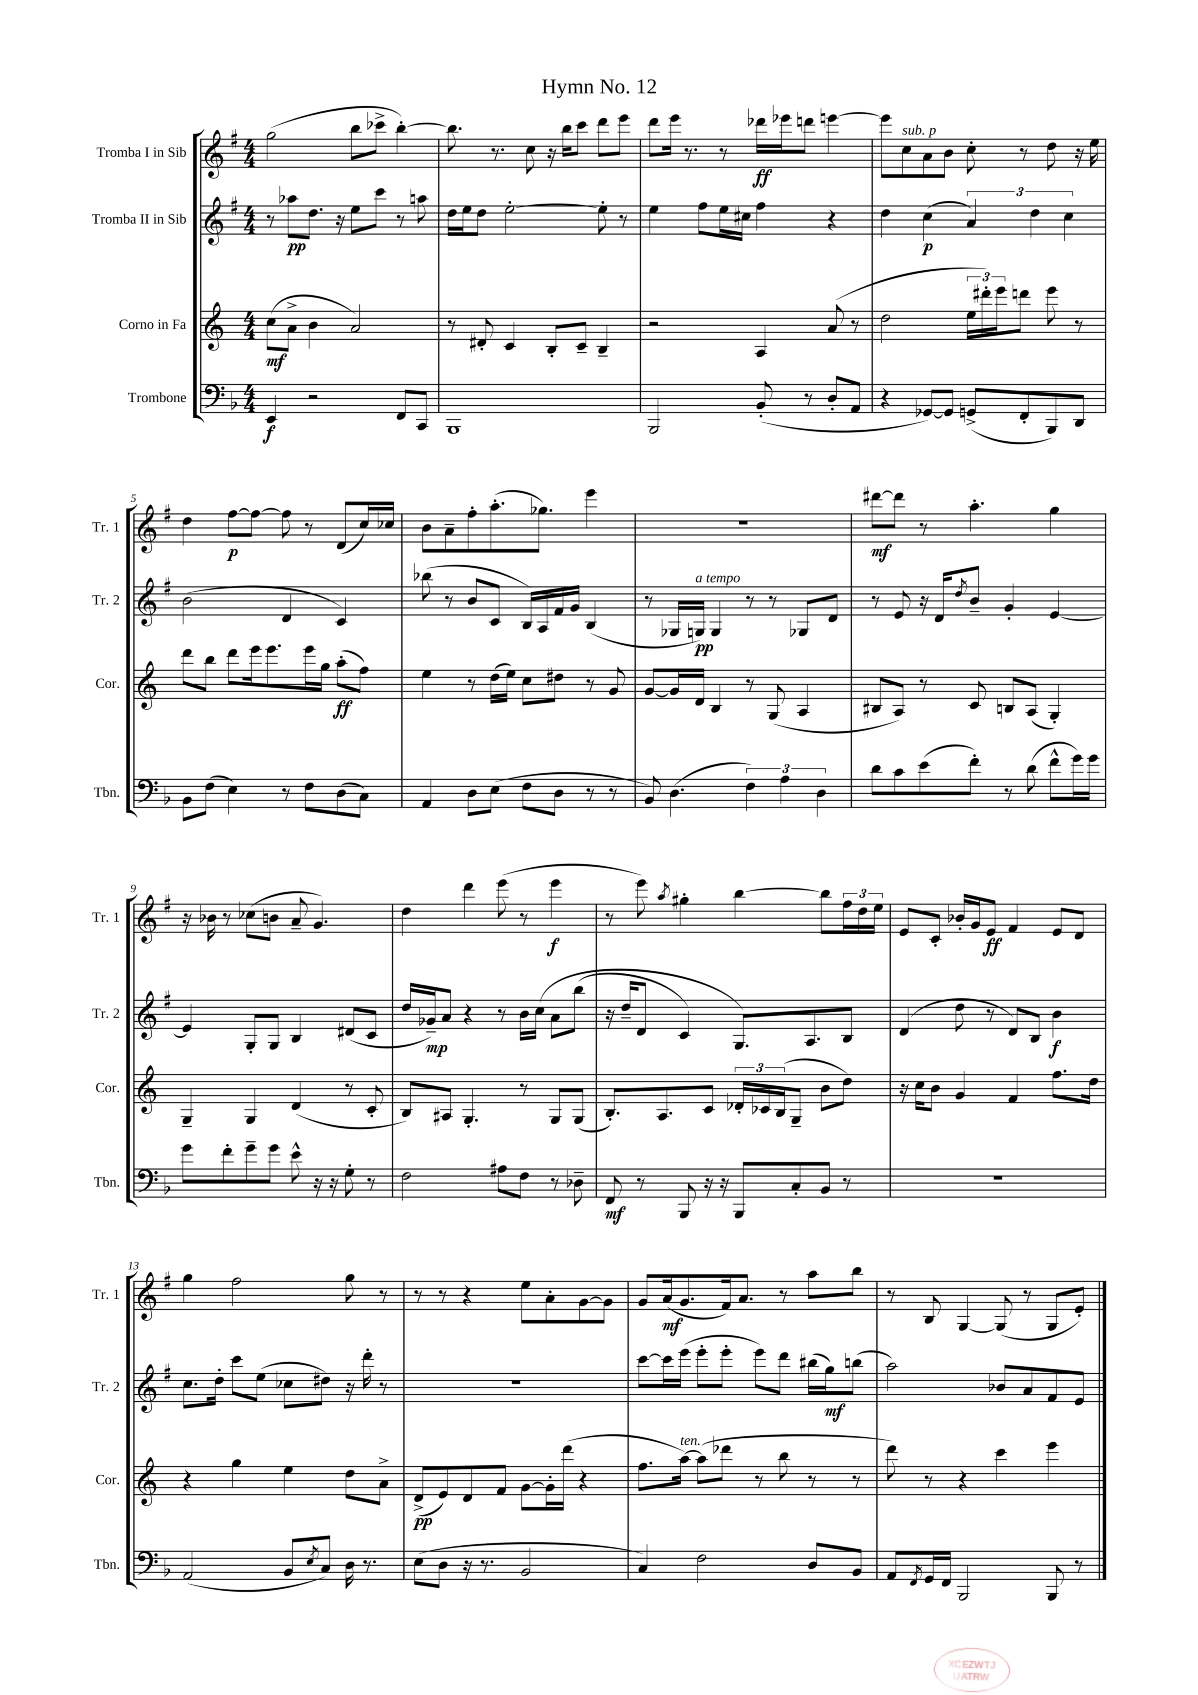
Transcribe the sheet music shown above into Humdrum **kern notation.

**kern	**kern	**kern	**kern
*staff4	*staff3	*staff2	*staff1
*clefF4	*clefG2	*clefG2	*clefG2
*k[b-]	*k[]	*k[f#]	*k[f#]
*M4/4	*M4/4	*M4/4	*M4/4
4EE/	(8cc\L	8r	(2gg\
.	8a^\J	8aa-\L	.
2r	4b\	8.dd\J	.
.	.	16r	.
.	2a/)	8ee\L	8bb\L
.	.	8ccc\J	8ccc-^\J
8FF/L	.	8r	[4bb'\)
8CC/J	.	8aa\	.
=	=	=	=
1BBB-	8r	16dd\LL	8.bb\]
.	.	16ee\J	.
.	8d#'/	8dd\J	.
.	.	.	8.r
.	4c/	[2ee'\	.
.	.	.	8cc\
.	8B'/L	.	16r
.	.	.	16bb\LK
.	8c~/J	.	8ccc\J
.	4B~/	8ee'\]	8ddd\L
.	.	8r	8eee\J
=	=	=	=
2BBB-/	2r	4ee\	8ddd\L
.	.	.	16eee\Jk
.	.	.	8.r
.	.	8ff#\L	.
.	.	16ee\L	8r
.	.	16cc#\JJ	.
(8BB-'/	4A/	4ff#\	16ddd-\LL
.	.	.	16eee-\J
8r	.	.	8ddd\J
8D'/L	(8a/	4r	[4eee\
8AA/J	8r	.	.
=	=	=	=
4r	2dd\	4dd\	8eee\]L
.	.	.	8cc\
[8GG-/L)	.	(4cc\	8a\
8GG-/]J	.	.	8b\J
(8GG^/L	24ee\LL	6a/)	8cc'\
.	24ddd#'\)	.	.
.	24eee\J	.	.
8FF'/	8ddd\J	.	8r
.	.	6dd\	.
8BBB-/)	8eee\	.	8dd\
.	.	6cc\	.
8DD/J	8r	.	16r
.	.	.	16ee\
=	=	=	=
8BB-\L	8ddd\L	(2b\	4dd\
(8F\J	8bb\J	.	.
4E\)	8ddd\L	.	[8ff#\L
.	16eee\k	.	8ff#\_J
.	8.eee\	.	.
8r	.	4d/	8ff#\]
8F\L	16eee\L	.	8r
.	16gg\JJ	.	.
(8D\	(8aa'\L	4c/)	(8d/L
8C\J)	8ff\J)	.	16cc/L)
.	.	.	16cc-/JJ
=	=	=	=
4AA/	4ee\	(8bb-\	8b\L
.	.	8r	8a~\
8D\L	8r	8b/L	8ff#'\
(8E\J	(16dd\LL	8c/J	(8.aa'\
.	16ee\JJ)	.	.
8F\L	8cc\L	16B/LL)	.
.	.	16A/	8.gg-\J)
8D\J	8dd#\J	16f#/	.
.	.	16g/JJ	.
8r	8r	(4B/	4eee\
8r	8g/	.	.
=	=	=	=
8BB-/)	[8g/L	8r	1r
(4.D\	16g/]L	16G-/LL	.
.	16d/JJ	16G/JJ)	.
.	4B/	4G/	.
6F\)	8r	8r	.
.	(8G/	8r	.
6A\	.	.	.
.	4A/	8G-/L	.
6D\	.	.	.
.	.	8d/J	.
=	=	=	=
8d\L	8B#/L	8r	[8ddd#\L
8c\	8A/J)	8e/	8ddd#\]J
(8e\	8r	16r	8r
.	.	16d/LK	.
.	.	8qdd/	.
8f'\J)	8c/	8b~/J	4.aa'\
8r	8B/L	4g'/	.
(8d\	(8A/J	.	.
8f^^\L	4G'/)	[4e/	4gg\
16g\L)	.	.	.
16g\JJ	.	.	.
=	=	=	=
8g\L	4G~/	4e/]	16r
.	.	.	16b-\
8f'\	.	.	8r
8g~\	4G/	8G'/L	(8cc-\L
8g\J	.	8G/J	8b\J
8e^^\	(4d/	4B/	8a~/
16r	.	.	4.g/)
16r	.	.	.
8G'\	8r	(8d#/L	.
8r	8c'/	8c/J	.
=	=	=	=
2F\	8B/L)	16dd/LL	4dd\
.	.	16g-~/J)	.
.	8A#/J	8a/J	.
.	4.G'/	4r	4ddd\
8A#\L	.	8r	(8eee\
8F\J	8r	16b\LL	8r
.	.	&(16cc\JJ	.
8r	8G/L	8a\L	4eee\
8D-~\	(8G/J	(8bb\J	.
=	=	=	=
8FF/	8.B'/L)	16r	8r
.	.	16dd~/LK	.
8r	.	8d/J	8eee\)
.	8.A/	.	.
.	.	.	8qaa/
8BBB-/	.	4c/)	4gg#'\
16r	8c/J	.	.
16r	.	.	.
8BBB-/L	24d-'/LL	8.G/L&)	[4bb\
.	24c-/	.	.
.	(24B/J	.	.
8C'/	8G~/J	.	.
.	.	8.A/	.
8BB-/J	8b\L	.	8bb\]L
8r	8dd\J)	8B/J	24ff#\L
.	.	.	24dd\
.	.	.	24ee\JJ
=	=	=	=
1r	16r	(4d/	8e/L
.	16cc\LK	.	.
.	8b\J	.	8c'/J
.	4g/	8dd\	16b-'/LL
.	.	.	16g/J
.	.	8r	8e/J
.	4f/	8d/L)	4f#/
.	.	8B/J	.
.	8.ff\L	4b\	8e/L
.	.	.	8d/J
.	16dd\Jk	.	.
=	=	=	=
(2AA/	4r	8.cc\L	4gg\
.	.	16dd'\Jk	.
.	4gg\	8ccc\L	2ff#\
.	.	(8ee\J	.
8BB-/L	4ee\	8cc-\L	.
8qE/	.	.	.
8C/J)	.	8dd#\J)	.
16D\	8dd\L	16r	8gg\
8.r	.	16ddd'\	.
.	8a^\J	8r	8r
=	=	=	=
(8E\L	(8d^/L	1r	8r
8D\J	8e/)	.	8r
16r	8d/	.	4r
8.r	.	.	.
.	8f/J	.	.
2BB-/	[8g\L	.	8ee\L
.	16g'\]L	.	8a'\
.	(16ddd\JJ	.	.
.	4r	.	[8g\
.	.	.	8g\]J
=	=	=	=
4C/)	8.ff\L	[8ccc\L	8g/L
.	.	16ccc\]L	(16a/k
.	[16aa\Jk)	(16eee\JJ	8.g/
2F\	(8aa\]L	8eee'\L	.
.	8ddd-\J	8eee'\J	16f#/k)
.	.	.	8.a/J
.	8r	8eee\L)	.
.	8bb\	8ddd\J	8r
8D/L	8r	(16bb#\LL	8aa\L
.	.	16gg\J)	.
8BB-/J	8r	(8bb\J	8bb\J
=	=	=	=
8AA/L	8ddd\)	2aa\)	8r
8qFF/	.	.	.
16GG/L	8r	.	8B/
16FF/JJ	.	.	.
2BBB-/	4r	.	[4G/
.	4ccc\	8b-/L	(8G/]
.	.	8a/	8r
8BBB-/	4eee\	8f#/	8G/L
8r	.	8e/J	8e'/J)
==	==	==	==
*-	*-	*-	*-
